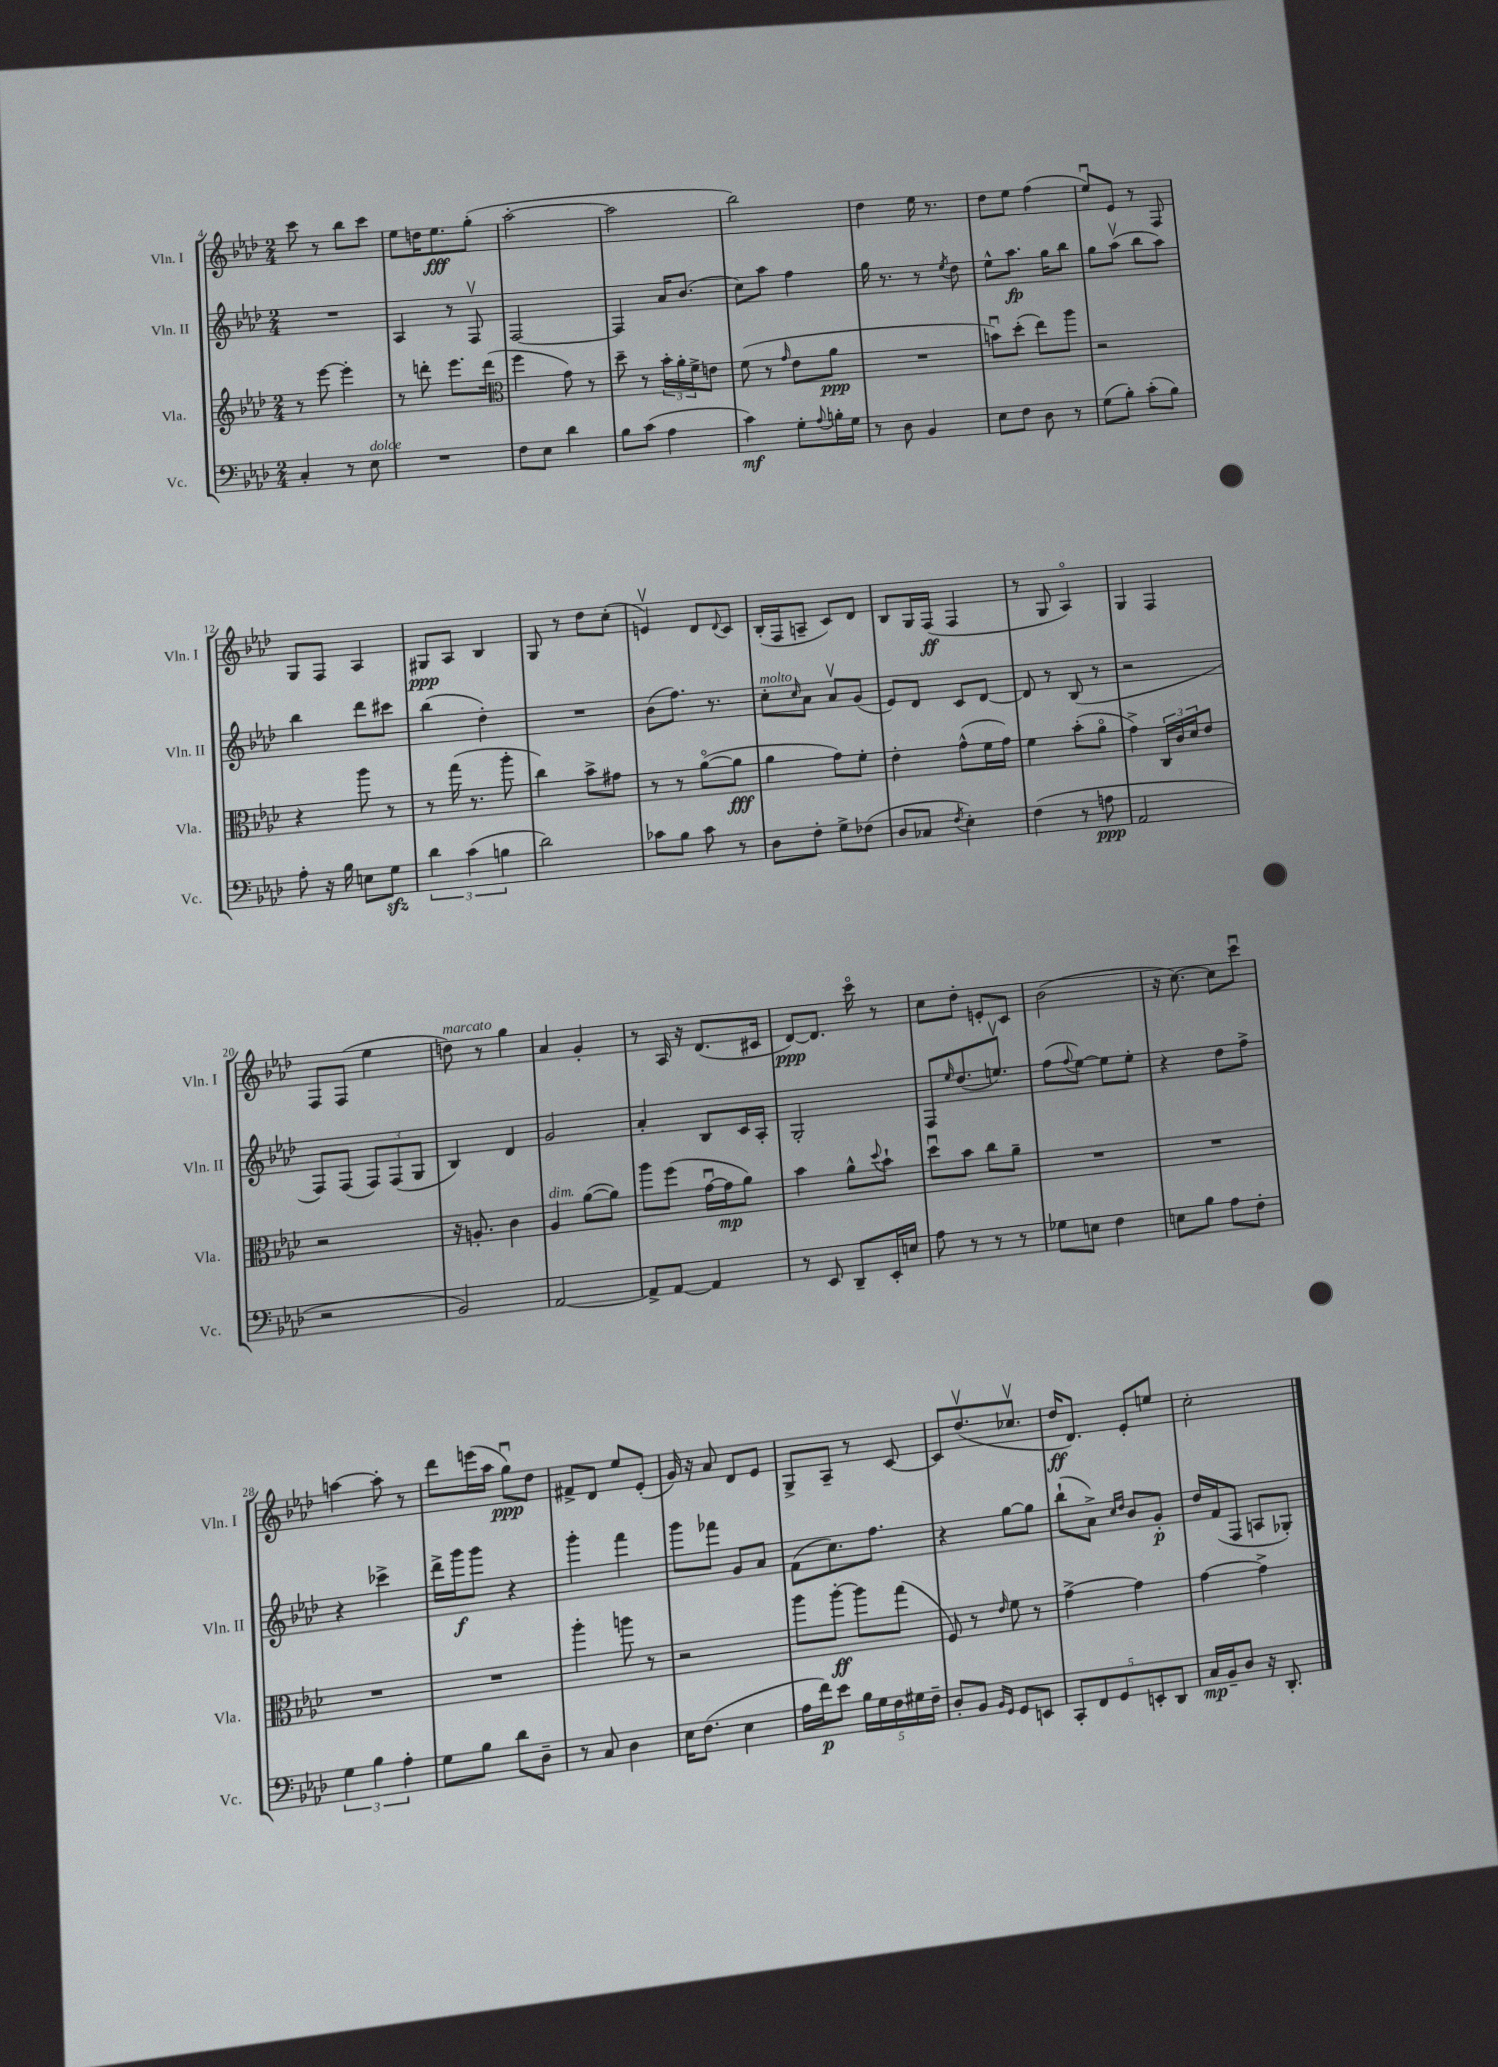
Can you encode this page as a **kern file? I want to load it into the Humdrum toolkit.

**kern	**kern	**kern	**kern
*staff4	*staff3	*staff2	*staff1
*clefF4	*clefG2	*clefG2	*clefG2
*k[b-e-a-d-]	*k[b-e-a-d-]	*k[b-e-a-d-]	*k[b-e-a-d-]
*M2/4	*M2/4	*M2/4	*M2/4
4C'/	8r	2r	8ccc\
.	[8eee-\	.	8r
8r	4eee-'\]	.	8bb-\L
8E-\	.	.	8ccc\J
=	=	=	=
2r	8r	4A-/	8ee-\L
.	8ddd'\	.	16dd\K
.	.	.	8.ee-\
.	8.eee-\L	8r	.
.	.	8Fv/	(8gg'\J
.	(16ddd\Jk	.	.
=	=	=	=
*	*clefC3	*	*
8F\L	4ff\	[2F/	[2aa-'\
8E-\J	.	.	.
4d-\	8g\)	.	.
.	8r	.	.
=	=	=	=
8B-\L	8dd-~\	4F/]	2aa-\]
(8c\J	8r	.	.
4A-\	24b-'\LL	16a-/LK	.
.	24a-'\	.	.
.	.	(8.b-/J	.
.	24f^\J	.	.
.	8e\J	.	.
=	=	=	=
4c\)	(8f\	8cc\L)	2bb-\)
.	8r	8aa-\J	.
.	16qqg/	.	.
8G'\L	8e-\L	4ff\	.
8qqA-/	.	.	.
16B'\L	8a-\J	.	.
16G\JJ	.	.	.
=	=	=	=
8r	2r	16gg\	4dd-\
.	.	8.r	.
8D-\	.	.	.
4BB-/	.	8r	16ee-\
.	.	.	8.r
.	.	8qee-/	.
.	.	8dd-\	.
=	=	=	=
8E-\L	8bu\L)	8ee-^^\L	8dd-\L
8F\J	(8dd-'\J	8.aa-\J	8ee-\J
8D-\	8ee-\L)	.	(4ff\
.	.	16gg\LK	.
8r	8aa-\J	8bb-\J	.
=	=	=	=
(8G\L	2r	8gg\L	8ee-u/L)
8B-'\J)	.	(8aa-v\J	8e-/J
(8c'\L	.	8bb-\L	8r
8B-\J)	.	8aa-\J)	8F/
=	=	=	=
8A-'\	4r	4bb-\	8G/L
16r	.	.	8F/J
16B-\	.	.	.
8E\L	8aa-\	8ddd-\L	4A-/
8G\J	8r	8ccc#\J	.
=	=	=	=
6d-\	8r	(4bb-\	8G#/L
.	(16gg\	.	8A-/J
(6c\	.	.	.
.	8.r	.	.
.	.	4dd-'\)	4B-/
6B\	.	.	.
.	8aa-'\	.	.
=	=	=	=
2d-\)	4cc\)	2r	8G/
.	.	.	8r
.	8b-^\L	.	8dd-\L
.	8g#\J	.	(8cc'\J
=	=	=	=
8c-\L	8r	(8b-\L	4ev/)
8B-\J	8r	8.ff\J)	.
8c-\	([8a-o\L	.	8d-/L
.	.	8.r	.
.	.	.	8qqd-/
8r	8a-\]J	.	8c/J
=	=	=	=
8D-\L	4a-\	8cc'\L	(16B-'/LL
.	.	.	16F/J
.	.	16qqcc/	.
8F'\J	.	8a-\J	8A~/J
8G^\L	8g\L)	8a-v/L	8c/L)
(8F-\J	8f'\J	(8g/J	8d-/J
=	=	=	=
8D-/L	4e-'\	8e-/L)	8B-/L
8C-/J	.	8d-/J	16G/L
.	.	.	(16F/JJ
8qF/	.	.	.
4E-'\)	(8g^^\L	8c/L	4F/
.	16f\L	[8d-/J	.
.	16g\JJ)	.	.
=	=	=	=
(4F\	4f\	8d-/]	8r
.	.	8r	8G/
8r	(8b-'\L	(8B-/	4A-o/)
8A\	8a-o\J	8r	.
=	=	=	=
2AA-/	4g^\)	2r	4G/
.	24C/LL	.	4F/
.	24c/	.	.
.	24d-/J	.	.
.	8e-/J	.	.
=	=	=	=
2r	2r	8F/L)	8F/L
.	.	(8F/J	(8F/J
.	.	12F/L)	4ee-\
.	.	(12F/	.
.	.	12G/J	.
=	=	=	=
2BB-/)	16r	4B-/)	8dd\)
.	8.A'/	.	.
.	.	.	8r
.	4c\	4d-/	4gg\
=	=	=	=
[2AA-/	4A-/	2g/	4a-/
.	([8a-\L	.	4g'/
.	8a-\]J)	.	.
=	=	=	=
8AA-^/]L	8aa-\L	4a-'/	8r
[8AA-/J	(8ff\J	.	16A-/
.	.	.	16r
4AA-/]	[16gu\LL	8B-/L	(8.d-/L
.	16g\]J	.	.
.	8a-\J)	16c/L	.
.	.	16A-'/JJ	16c#/Jk
=	=	=	=
8r	4b-\	2G'/	[8d-/L)
8EE-/	.	.	8.d-/]J
8DD-~/L	8a-^^\L	.	.
.	.	.	16ccco\
.	8qqdd-/	.	.
16EE-'/L	8b-`\J	.	8r
16E/JJ	.	.	.
=	=	=	=
8A-\	8dd-u\L	8F/L	8cc\L
.	.	16qqee-/	.
8r	8b-\J	(8.dd-/	8dd-'\J
8r	8cc\L	.	8e'/L
.	.	8.eev/J)	.
8r	8a-~\J	.	8c/J
=	=	=	=
8G-\L	2r	(8ff\L	(2b-\
.	.	8qqff/	.
8E\J	.	[8ee-\J)	.
4F\	.	8ee-\]L	.
.	.	8ee-'\J	.
=	=	=	=
8E\L	2r	4r	16r
.	.	.	[8.cc\)
8B-\J	.	.	.
8A-\L	.	8dd-\L	8cc\]L
8F'\J	.	8ff^\J	8cccu\J
=	=	=	=
6G\	2r	4r	[4aa\
6B-\	.	.	.
.	.	4ccc-^\	8aa'\]
6A-'\	.	.	.
.	.	.	8r
=	=	=	=
8G\L	2r	16ddd-^\LL	8ddd-\L
.	.	16ggg\J	.
8B-\J	.	8ggg\J	(16eee\L
.	.	.	16aa-\JJ
8d-\L	.	4r	8ggu\L)
8D-~\J	.	.	8dd-\J
=	=	=	=
8r	4aa-'\	4ggg'\	8f#^/L
8C/	.	.	8d-/J
4D-\	8aa\	4fff\	8ee-/L
.	8r	.	(8e-'/J
=	=	=	=
16E-\LK	2r	8ggg\L	16g/)
(8.F\J	.	.	16r
.	.	8fff-\J	8a-/
4E-\	.	8g/L	8d-/L
.	.	8a-/J	8e-/J
=	=	=	=
16A-\LL	8aa-\L	(8f\L	8G^/L
16f\J)	.	.	.
8e-\J	[8aa-'\J	8.cc\)	8A-~/J
20B-\LL	8aa-\]L	.	8r
20G\	.	.	.
.	.	8.ff\J	.
20F\	.	.	.
.	(8gg\J	.	[8c/
20G#\	.	.	.
20F~\JJ	.	.	.
=	=	=	=
8D-'/L	8F/)	4r	8c/]L
8BB-/J	8r	.	(8.dd-v/
16qqBB-/LL	.	.	.
16qqGG/JJ	16qqe-/	.	.
8GG/L	8f\	[8gg\L	.
.	.	.	8.cc-v/J
8EE/J	8r	8gg\]J	.
=	=	=	=
10CC'/L	[4g^\	(8bb-`\L	16dd-/LK
.	.	.	8.d-/J)
10FF/	.	.	.
.	.	8a-^\J)	.
10GG/	.	.	.
.	.	16qqcc/LL	.
.	.	16qqdd-/JJ	.
.	4g\]	8b-/L	8e-'/L
10EE'/	.	.	.
.	.	8g'/J	8ee/J
10DD-/J	.	.	.
=	=	=	=
16C/LL	[4g\	16dd-/LL	2cc'\
16BB-~/J	.	(16f/J	.
8D-/J	.	8F/J	.
16r	4g^\]	8A/L	.
8.DD-'/	.	.	.
.	.	8G-'/J)	.
==	==	==	==
*-	*-	*-	*-
